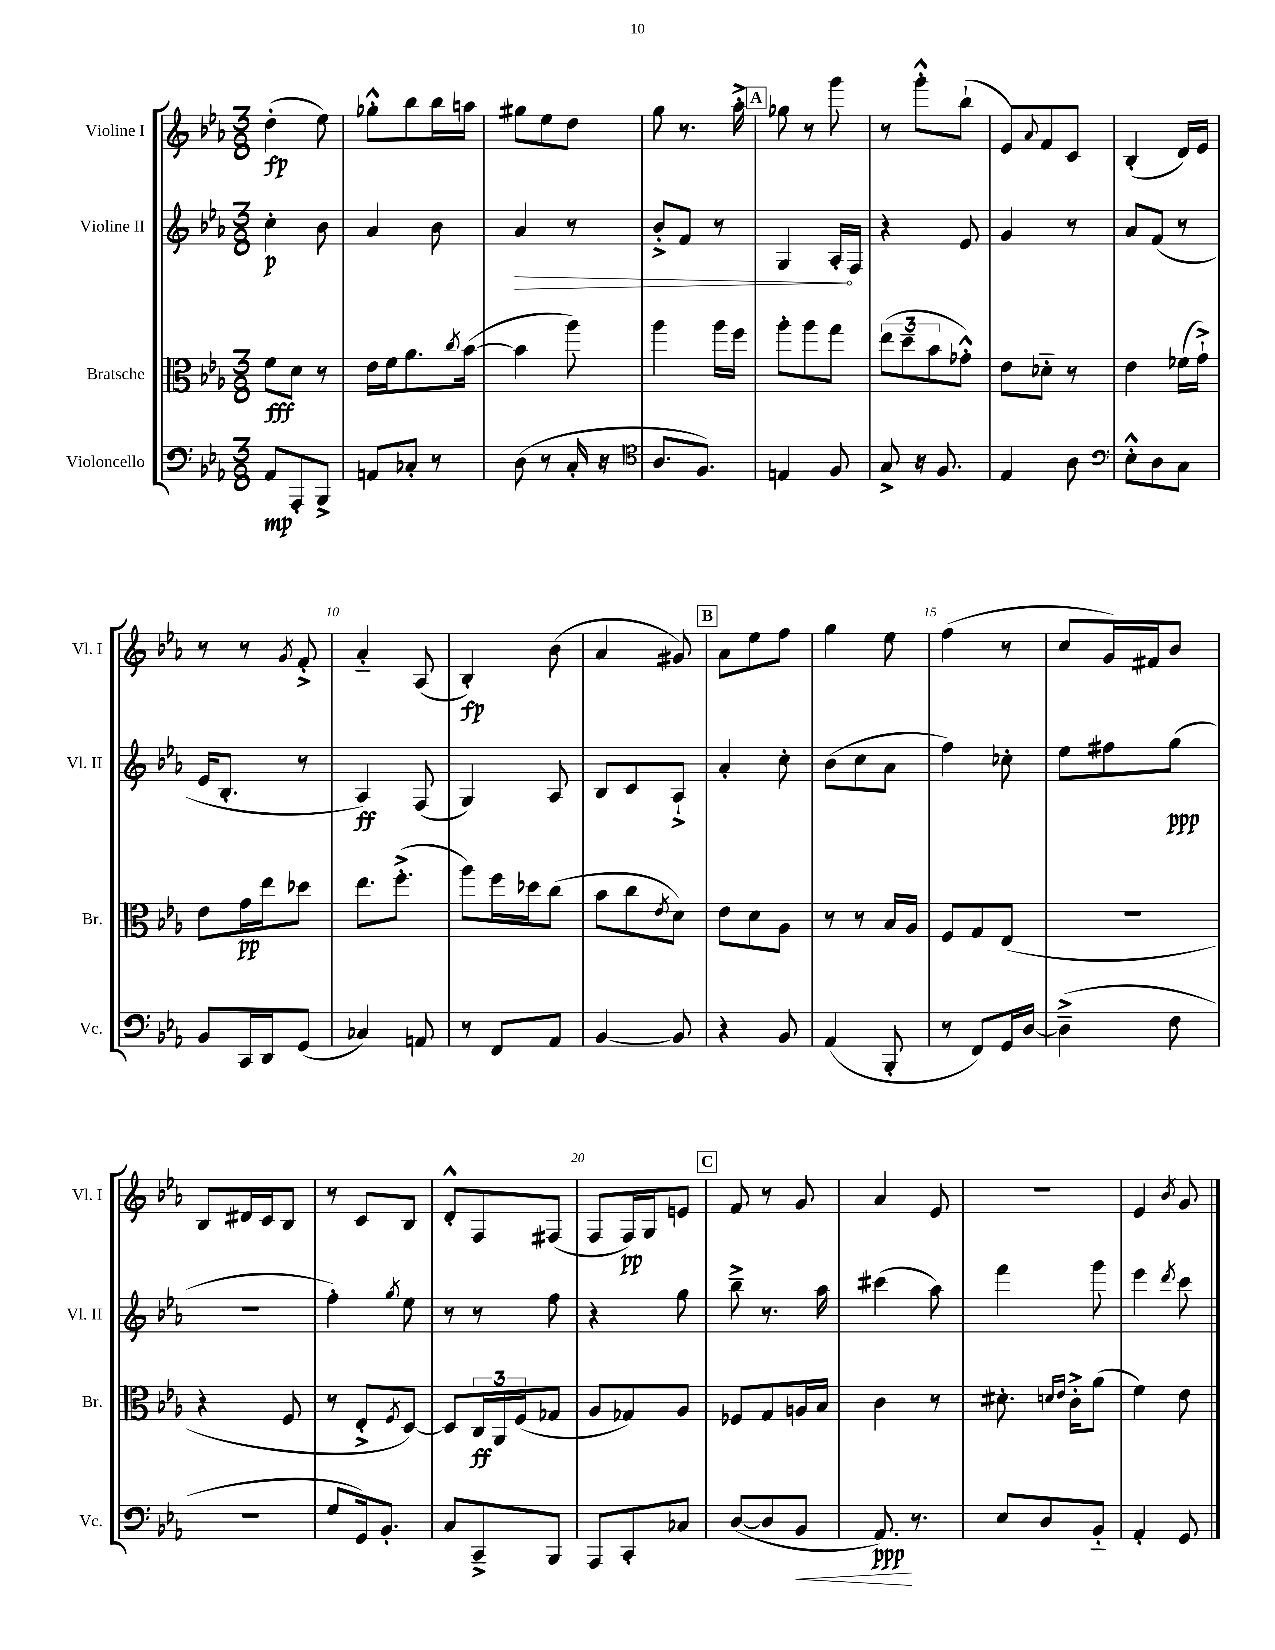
<<
\new StaffGroup <<
\new Staff = "s0" \with { instrumentName = "Violine I" shortInstrumentName = "Vl. I" } {
    \clef treble \key ees \major \numericTimeSignature \time 3/8
    d''4-.\fp( ees''8) |
    ges''8-.-^ bes''8 bes''16 a''16 |
    gis''8 ees''8 d''8 |
    g''8 r8. aes''16-.-> |
    \mark \markup { \box "A" } ges''8 r8 g'''8 |
    r8 g'''8-.-^ bes''8-!( |
    ees'8) \appoggiatura { aes'8 } f'8 c'8 |
    bes4-.( d'16) ees'16 |
    r8 r8 \acciaccatura { g'8 } f'8-.-> |
    aes'4-_ aes8( |
    bes4-.\fp) bes'8( |
    aes'4 gis'8) |
    \mark \markup { \box "B" } aes'8 ees''8 f''8 |
    g''4 ees''8 |
    f''4( r8 |
    c''8 g'16) fis'16 bes'8 |
    bes8 dis'16 c'16 bes8 |
    r8 c'8 bes8 |
    d'8-.-^ f8 fis8( |
    f8 f16\pp) g16 e'8 |
    \mark \markup { \box "C" } f'8 r8 g'8 |
    aes'4 ees'8 |
    R4. |
    ees'4 \acciaccatura { bes'8 } g'8 \bar "|." |
}
\new Staff = "s1" \with { instrumentName = "Violine II" shortInstrumentName = "Vl. II" } {
    \clef treble \key ees \major \numericTimeSignature \time 3/8
    c''4-.\p bes'8 |
    aes'4 bes'8 |
    \once \override Hairpin.circled-tip = ##t aes'4\> r8 |
    bes'8-.-> f'8 r8 |
    \mark \markup { \box "A" } g4 aes16-.\! f16 |
    r4 ees'8 |
    g'4 r8 |
    aes'8 f'8( r8 |
    ees'16 bes8.-. r8 |
    aes4\ff) f8( |
    g4) aes8 |
    bes8 c'8 aes8-!-> |
    \mark \markup { \box "B" } aes'4-. c''8-. |
    bes'8( c''8 aes'8 |
    f''4) ces''8-. |
    ees''8 fis''8 g''8\ppp( |
    R4. |
    f''4-.) \acciaccatura { g''8 } ees''8 |
    r8 r8 f''8 |
    r4 g''8 |
    \mark \markup { \box "C" } bes''8---> r8. aes''16 |
    cis'''4( aes''8) |
    f'''4 g'''8 |
    ees'''4 \acciaccatura { d'''8 } c'''8 \bar "|." |
}
\new Staff = "s2" \with { instrumentName = "Bratsche" shortInstrumentName = "Br." } {
    \clef alto \key ees \major \numericTimeSignature \time 3/8
    f'8\fff d'8 r8 |
    ees'16 f'16 aes'8. \acciaccatura { c''8 } bes'16~( |
    bes'4 aes''8) |
    aes''4 aes''16 f''16 |
    \mark \markup { \box "A" } aes''8-. aes''8 g''8 |
    \tuplet 3/2 { ees''8( d''8-- bes'8 } ges'8-.-^) |
    ees'8 des'8-_ r8 |
    ees'4 fes'16( g'16-!->) |
    ees'8 g'16\pp ees''16 des''8 |
    ees''8. f''8.-.->( |
    aes''8) f''16 des''16 c''8( |
    bes'8 c''8 \acciaccatura { ees'8 } d'8) |
    \mark \markup { \box "B" } ees'8 d'8 aes8 |
    r8 r8 bes16 aes16 |
    f8 g8 ees8( |
    R4. |
    r4 f8 |
    r8 ees8-.-> \acciaccatura { f8 } d8~) |
    d8 \tuplet 3/2 { c16\ff aes,16 f16( } ges8 |
    aes8 ges8) aes8 |
    \mark \markup { \box "C" } fes8 g8 a16 bes16 |
    c'4 r8 |
    dis'8.-. \grace { d'16 ees'16 } c'16-.-> aes'8( |
    f'4) ees'8 \bar "|." |
}
\new Staff = "s3" \with { instrumentName = "Violoncello" shortInstrumentName = "Vc." } {
    \clef bass \key ees \major \numericTimeSignature \time 3/8
    aes,8\mp aes,,8-. bes,,8-> |
    a,8 ces8-. r8 |
    d8( r8 c16-. r16 |
    \clef tenor aes8. f8.) |
    \mark \markup { \box "A" } e4 f8 |
    g8-> r16 f8. |
    ees4 aes8 |
    \clef bass ees8-.-^ d8 c8 |
    bes,8 c,16 d,16 g,8( |
    ces4) a,8 |
    r8 f,8 aes,8 |
    bes,4~ bes,8 |
    \mark \markup { \box "B" } r4 bes,8 |
    aes,4( bes,,8-. |
    r8 f,8) g,16 d16~ |
    d4--->( f8 |
    R4. |
    g8 g,16) bes,8.-. |
    c8 c,8---> bes,,8 |
    aes,,8 c,8-. ces8 |
    \mark \markup { \box "C" } d8~( d8 bes,8\< |
    aes,8.\ppp\!) r8. |
    ees8 d8 bes,8-_ |
    aes,4-. g,8 \bar "|." |
}
>>
>>
\layout { \context { \Score \override BarNumber.break-visibility = ##(#f #t #t) barNumberVisibility = #(every-nth-bar-number-visible 5) } }
